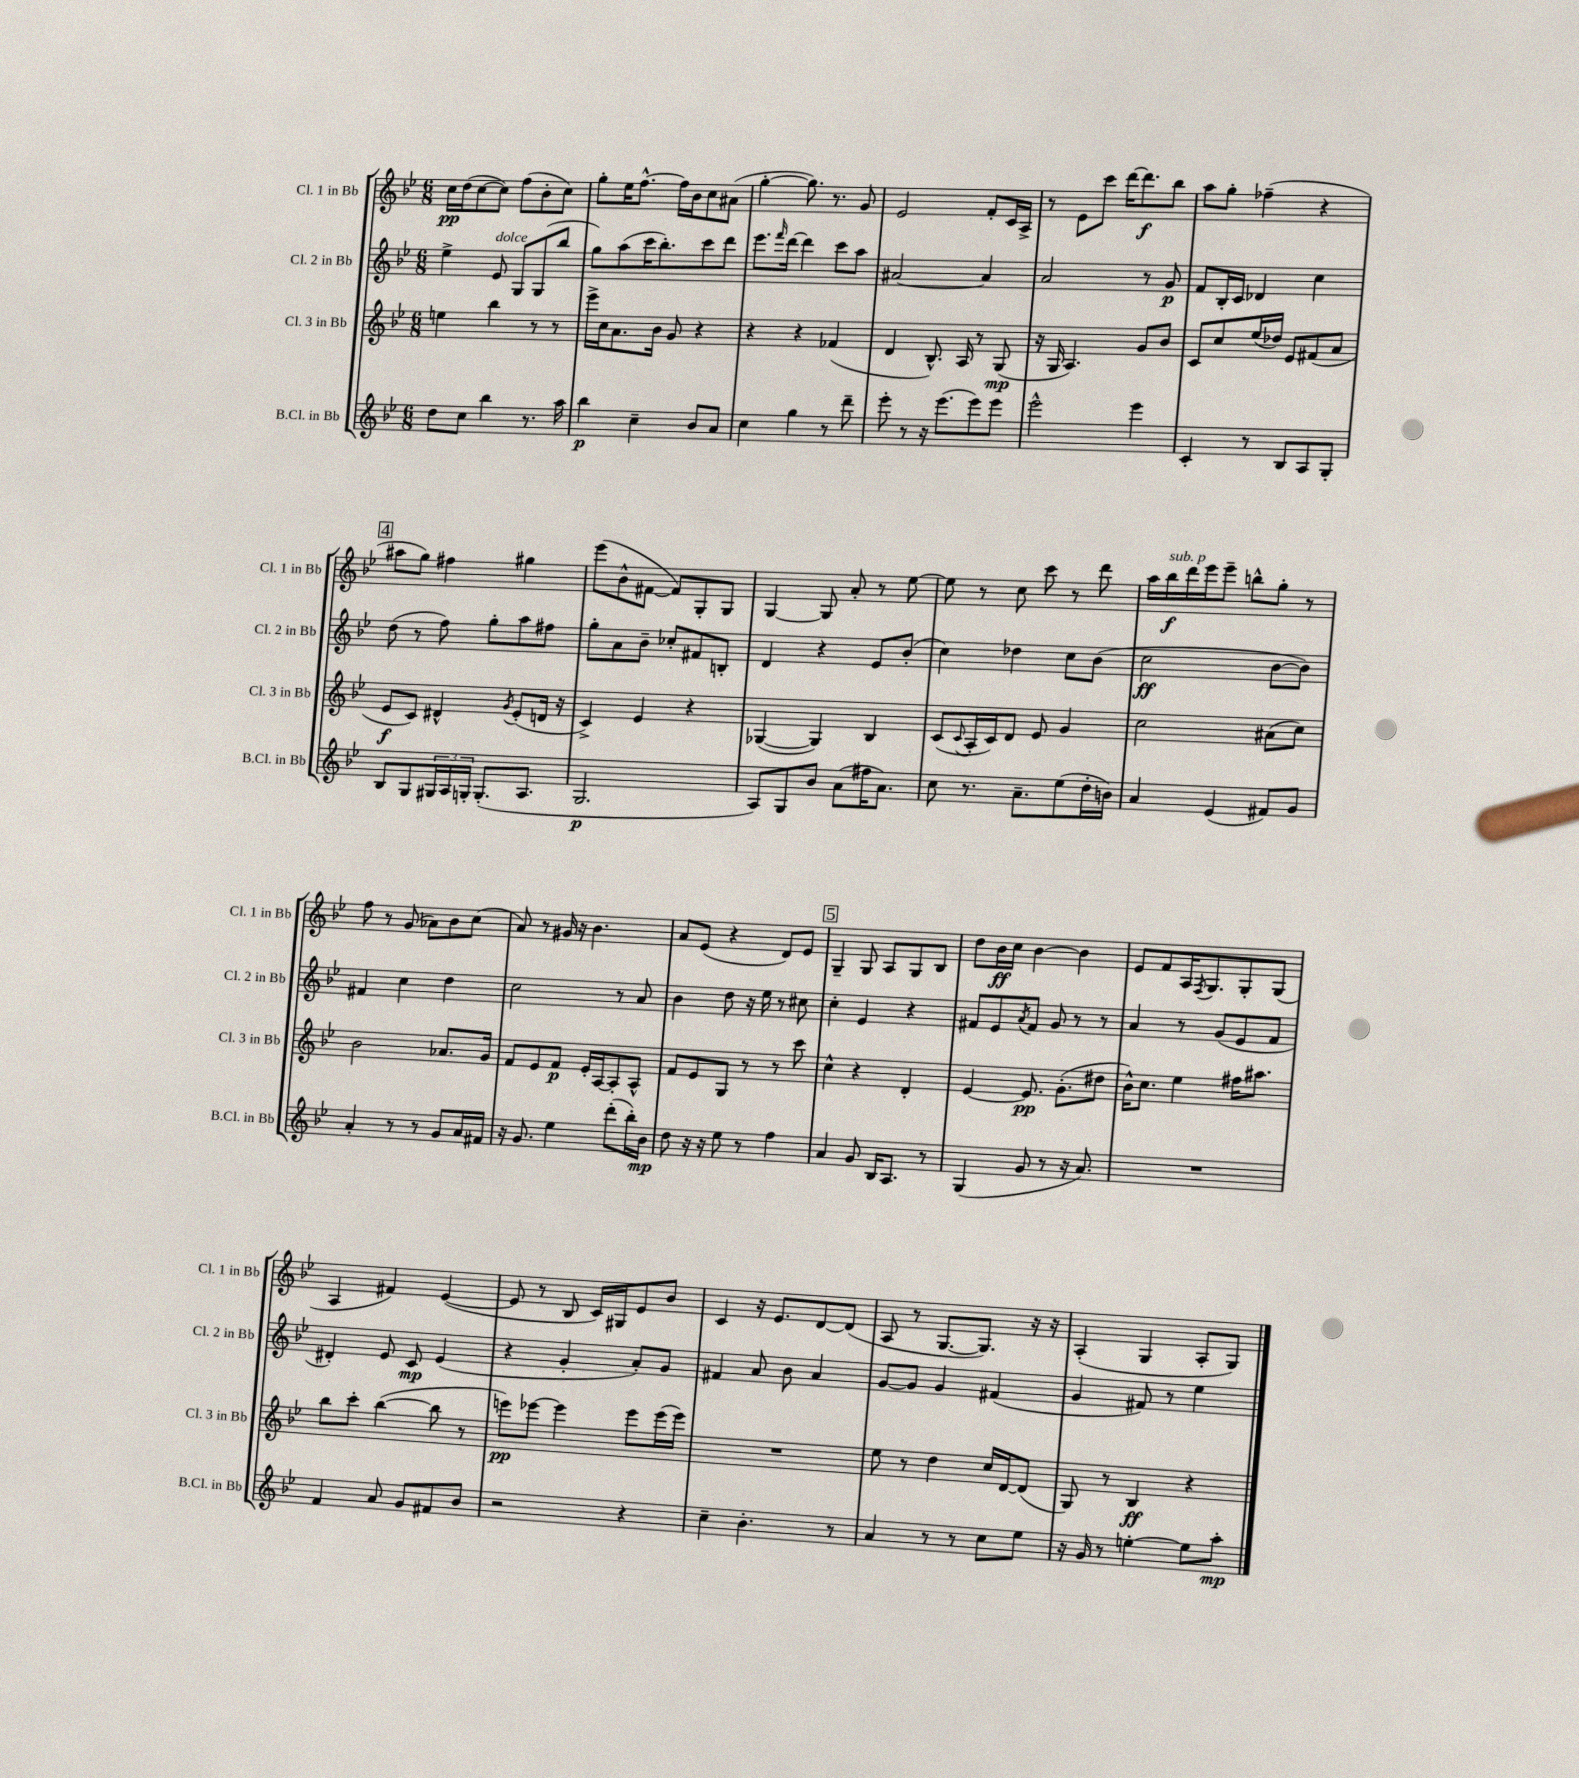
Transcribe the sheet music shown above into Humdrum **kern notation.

**kern	**kern	**kern	**kern
*staff4	*staff3	*staff2	*staff1
*clefG2	*clefG2	*clefG2	*clefG2
*k[b-e-]	*k[b-e-]	*k[b-e-]	*k[b-e-]
*M6/8	*M6/8	*M6/8	*M6/8
8dd	4ee	4ee-^	16cc
.	.	.	(16dd
8cc	.	.	[8cc
4bb-	4bb-	8e-	8cc])
.	.	8G	(8ff
8.r	8r	(8G	8b-'
.	8r	8bb-	8cc)
16aa	.	.	.
=	=	=	=
4bb-	16eee-^	8gg)	8gg'
.	16cc	.	.
.	8.a	(8aa	16ee-
.	.	.	[8.ff^^
4cc~	.	16ccc	.
.	16b-	8.bb-')	.
.	8g	.	16ff]
.	.	.	16b-
8b-	4r	8ccc	8cc
8a	.	8ddd	(8a#
=	=	=	=
4cc	4r	8.eee-	[4gg'
.	.	16qqfff	.
.	.	[16ddd	.
4gg	4r	4ddd]	8.gg])
.	.	.	8.r
8r	(4f-	8ccc	.
8ddd~	.	8aa	8g
=	=	=	=
8eee-'	4d	[2a#	2e-
8r	.	.	.
16r	8.B-^^)	.	.
(8.eee-	.	.	.
.	16A	.	.
8eee-)	8r	4a#]	8f'
8eee-	(8G	.	16c
.	.	.	16A^
=	=	=	=
2eee-^^	16r	2a	8r
.	16G	.	.
.	4.A)	.	8e-
.	.	.	8ccc
.	.	.	[16ddd
.	.	.	8.ddd]
4eee-	8g	8r	.
.	8b-	8g	8bb-
=	=	=	=
4c'	8c	8f	8aa
.	8cc	16B-'	8gg'
.	.	16c	.
8r	(16ee-	4d-	(4ff-~
.	16dd-)	.	.
8B-	8e-	.	.
8A	(8f#	4cc	4r
8G'	8a	.	.
=	=	=	=
8B-	8e-	(8dd	8aa#
8G	8c)	8r	8gg)
24G#	4d#^^	8ff)	4ff#
24A	.	.	.
24G'	.	.	.
(8.G'	.	8gg'	.
.	8qg	.	.
.	(8e-'	8aa	4gg#
8.A	.	.	.
.	16d	8ff#	.
.	16r	.	.
=	=	=	=
2.G	4c^)	8gg'	(8eee-
.	.	8a	8b-^^
.	4e-	8b-~	[8f#
.	.	8cc-'	8f#])
.	4r	8f#	8G'
.	.	8B'	8G
=	=	=	=
8A)	([4G-	4d	[4G
8G	.	.	.
8b-	4G-])	4r	8G]
(8a	.	.	8a'
16ff#	4B-	8e-	8r
8.a)	.	.	.
.	.	(8b-'	[8ee-
=	=	=	=
8cc	(8c	4cc)	8ee-]
.	8qqc	.	.
8.r	16A'	.	8r
.	16c)	.	.
.	8d	4dd-	8cc
8.a~	.	.	.
.	8e-	.	8ccc
(8ee-	4g	8cc	8r
16dd'	.	(8b-	8ddd
16b)	.	.	.
=	=	=	=
4a	2cc	2cc	16aa
.	.	.	16bb-
.	.	.	16ddd
.	.	.	16eee-
(4e-	.	.	8eee-~
.	.	.	8bb^^
8f#)	(8a#	[8b-	8gg'
8g	8cc)	8b-])	8r
=	=	=	=
4a'	2b-	4f#	8ff
.	.	.	8r
8r	.	4cc	(8g
8r	.	.	8a-)
8g	8.a-	4dd	8b-
16a	.	.	(8cc
16f#	16g	.	.
=	=	=	=
16r	8f	2cc	8a)
8.g	.	.	.
.	8e-	.	8r
4ee-	8f	.	16g#
.	.	.	16r
.	16e-'	.	4.b-
.	[16A	.	.
(8ddd'	8A']	8r	.
16bb-')	8A^^	8a	.
16b-	.	.	.
=	=	=	=
8dd	8f	4b-	8a
16r	8e-	.	(8e-
16r	.	.	.
8ee-	8G	8dd	4r
8r	8r	16r	.
.	.	16ee-	.
4ff	8r	8r	8d)
.	8ccc	8cc#	8e-
=	=	=	=
4a	4cc^^	4cc'	4G~
8g	4r	4e-	8G
16B-	.	.	8A
8.A	.	.	.
.	4d'	4r	8G
8r	.	.	8B-
=	=	=	=
(4G	[4e-	8f#	8dd
.	.	8e-	16b-
.	.	.	16cc
.	.	8qa	.
8g	8.e-]	8f#	[4b-
8r	.	8g	.
.	(8.g'	.	.
16r	.	8r	4b-]
8.a)	.	.	.
.	8dd#	8r	.
=	=	=	=
2.r	16b-^^)	4a	8e-
.	8.cc	.	.
.	.	.	8f
.	4ee-	8r	16A
.	.	.	8qF
.	.	.	8.G
.	.	(8g	.
.	16ff#	8e-	8G'
.	8.aa#	.	.
.	.	8f	(8G
=	=	=	=
4f	8bb-	4d#')	4A
.	8ccc'	.	.
8a	([4bb-	8e-	4f#)
8g	.	8c	.
8f#	8bb-]	(4e-	([4e-
8b-	8r	.	.
=	=	=	=
2r	8eee)	4r	8e-]
.	[8eee-	.	8r
.	4eee-]	4g'	8B-
.	.	.	16c)
.	.	.	16G#
4r	8eee-	8a')	8e-
.	(16eee-	8g	8b-
.	16eee-)	.	.
=	=	=	=
4cc~	2.r	4f#	4c
4.b-'	.	8a	16r
.	.	.	8.e-
.	.	8b-	.
.	.	4a	[8d
8r	.	.	(8d]
=	=	=	=
4a	8ee-	[8g	8A
.	8r	8g]	8r
8r	4dd	4g	[8.G
8r	.	.	.
.	.	.	8.G])
8cc	16cc	(4f#	.
.	[16d	.	.
8ee-	(8d]	.	16r
.	.	.	16r
=	=	=	=
16r	8G)	4g	(4A'
16g	.	.	.
8r	8r	.	.
[4ee'	4B-	8f#)	4G
.	.	8r	.
8ee]	4r	4ee-	8A'
8aa'	.	.	8G)
==	==	==	==
*-	*-	*-	*-
